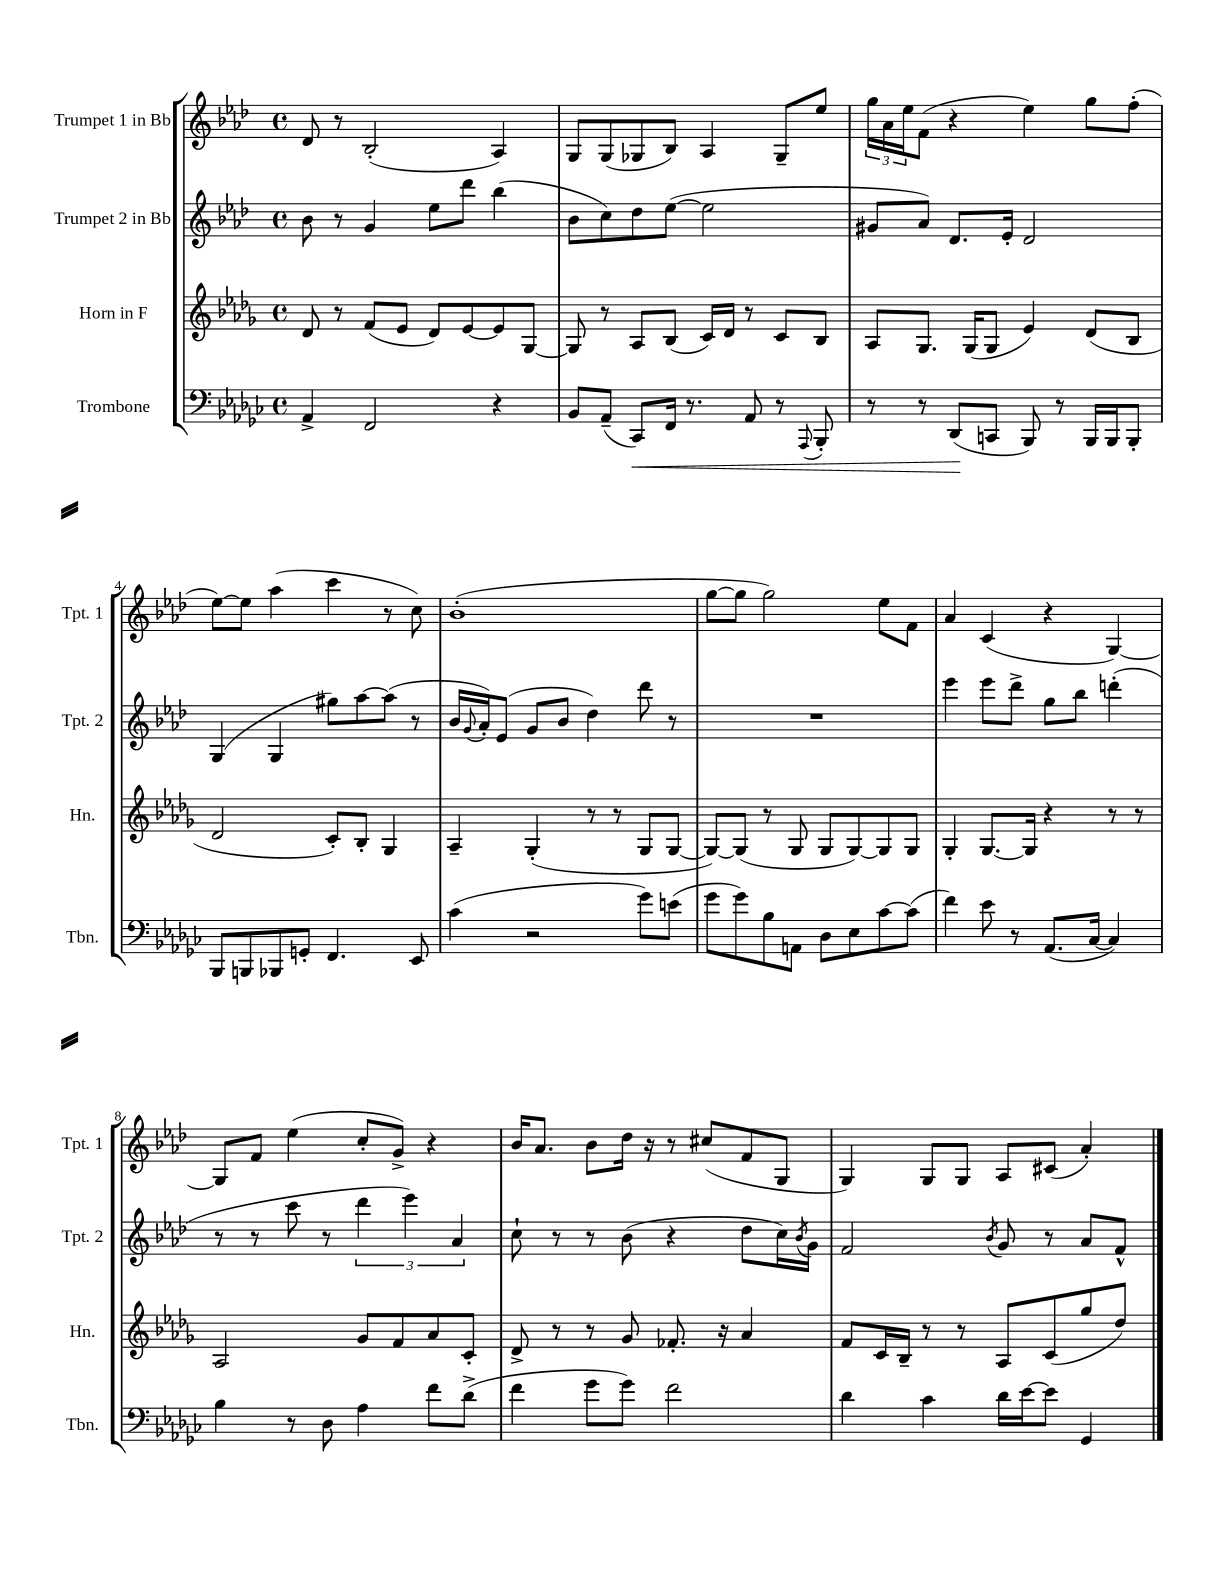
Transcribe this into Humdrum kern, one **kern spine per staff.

**kern	**kern	**kern	**kern
*staff4	*staff3	*staff2	*staff1
*clefF4	*clefG2	*clefG2	*clefG2
*k[b-e-a-d-g-c-]	*k[b-e-a-d-g-]	*k[b-e-a-d-]	*k[b-e-a-d-]
*M4/4	*M4/4	*M4/4	*M4/4
*met(c)	*met(c)	*met(c)	*met(c)
4AA-^	8d-	8b-	8d-
.	8r	8r	8r
2FF	(8f	4g	(2B-'
.	8e-	.	.
.	8d-)	8ee-	.
.	[8e-	8ddd-	.
4r	8e-]	(4bb-	4A-)
.	[8G-	.	.
=	=	=	=
8BB-	8G-]	8b-	8G
(8AA-~	8r	8cc)	(8G
8CC-)	8A-	8dd-	8G-
16FF	(8B-	([8ee-	8B-)
8.r	.	.	.
.	16c)	2ee-]	4A-
.	16d-	.	.
8AA-	8r	.	.
8r	8c	.	8G-~
8qqAAA-	.	.	.
8BBB-'	8B-	.	8ee-
=	=	=	=
8r	8A-	8g#	24gg
.	.	.	24a-
.	.	.	24ee-
8r	8.G-	8a-)	(8f
(8DD-	.	8.d-	4r
.	(16G-	.	.
8CC	8G-	.	.
.	.	16e-'	.
8BBB-)	4e-)	2d-	4ee-)
8r	.	.	.
16BBB-	(8d-	.	8gg
16BBB-	.	.	.
8BBB-'	8B-	.	(8ff'
=	=	=	=
8BBB-	2d-	(4G	[8ee-)
8BBB	.	.	8ee-]
8BBB-	.	4G	(4aa-
8GG'	.	.	.
4.FF	8c')	8gg#)	4ccc
.	8B-'	[8aa-	.
.	4G-	(8aa-]	8r
8EE-	.	8r	8cc)
=	=	=	=
(4c-	4A-~	16b-	(1b-'
.	.	8qqg	.
.	.	16a-')	.
.	.	(8e-	.
2r	(4G-'	8g	.
.	.	8b-	.
.	8r	4dd-)	.
.	8r	.	.
8g-)	8G-	8ddd-	.
(8e	[8G-	8r	.
=	=	=	=
8g-	8G-_)	1r	[8gg
8g-)	(8G-]	.	8gg]
8B-	8r	.	2gg)
8AA	8G-	.	.
8D-	8G-	.	.
8E-	[8G-)	.	.
[8c-	8G-]	.	8ee-
(8c-]	8G-	.	8f
=	=	=	=
4f)	4G-'	4eee-	4a-
8e-	[8.G-	8eee-	(4c
8r	.	8ddd-^	.
.	16G-]	.	.
(8.AA-	4r	8gg	4r
.	.	8bb-	.
[16C-	.	.	.
4C-])	8r	(4ddd'	[4G)
.	8r	.	.
=	=	=	=
4B-	2A-	8r	8G]
.	.	8r	8f
8r	.	8ccc	(4ee-
8D-	.	8r	.
4A-	8g-	6ddd-	8cc'
.	8f	.	8g^)
.	.	6eee-)	.
8f	8a-	.	4r
.	.	6a-	.
(8d-^	8c'	.	.
=	=	=	=
4f	8d-^	8cc`	16b-
.	.	.	8.a-
.	8r	8r	.
8g-	8r	8r	8b-
8g-)	8g-	(8b-	16dd-
.	.	.	16r
2f	8.f-'	4r	8r
.	.	.	(8cc#
.	16r	.	.
.	4a-	8dd-	8f
.	.	16cc)	8G
.	.	8qb-	.
.	.	16g	.
=	=	=	=
4d-	8f	2f	4G)
.	16c	.	.
.	16B-~	.	.
4c-	8r	.	8G
.	8r	.	8G
.	.	8qb-	.
16d-	8A-	8g	8A-
[16e-	.	.	.
8e-]	(8c	8r	(8c#
4GG-	8gg-	8a-	4a-')
.	8dd-)	8f^^	.
==	==	==	==
*-	*-	*-	*-
